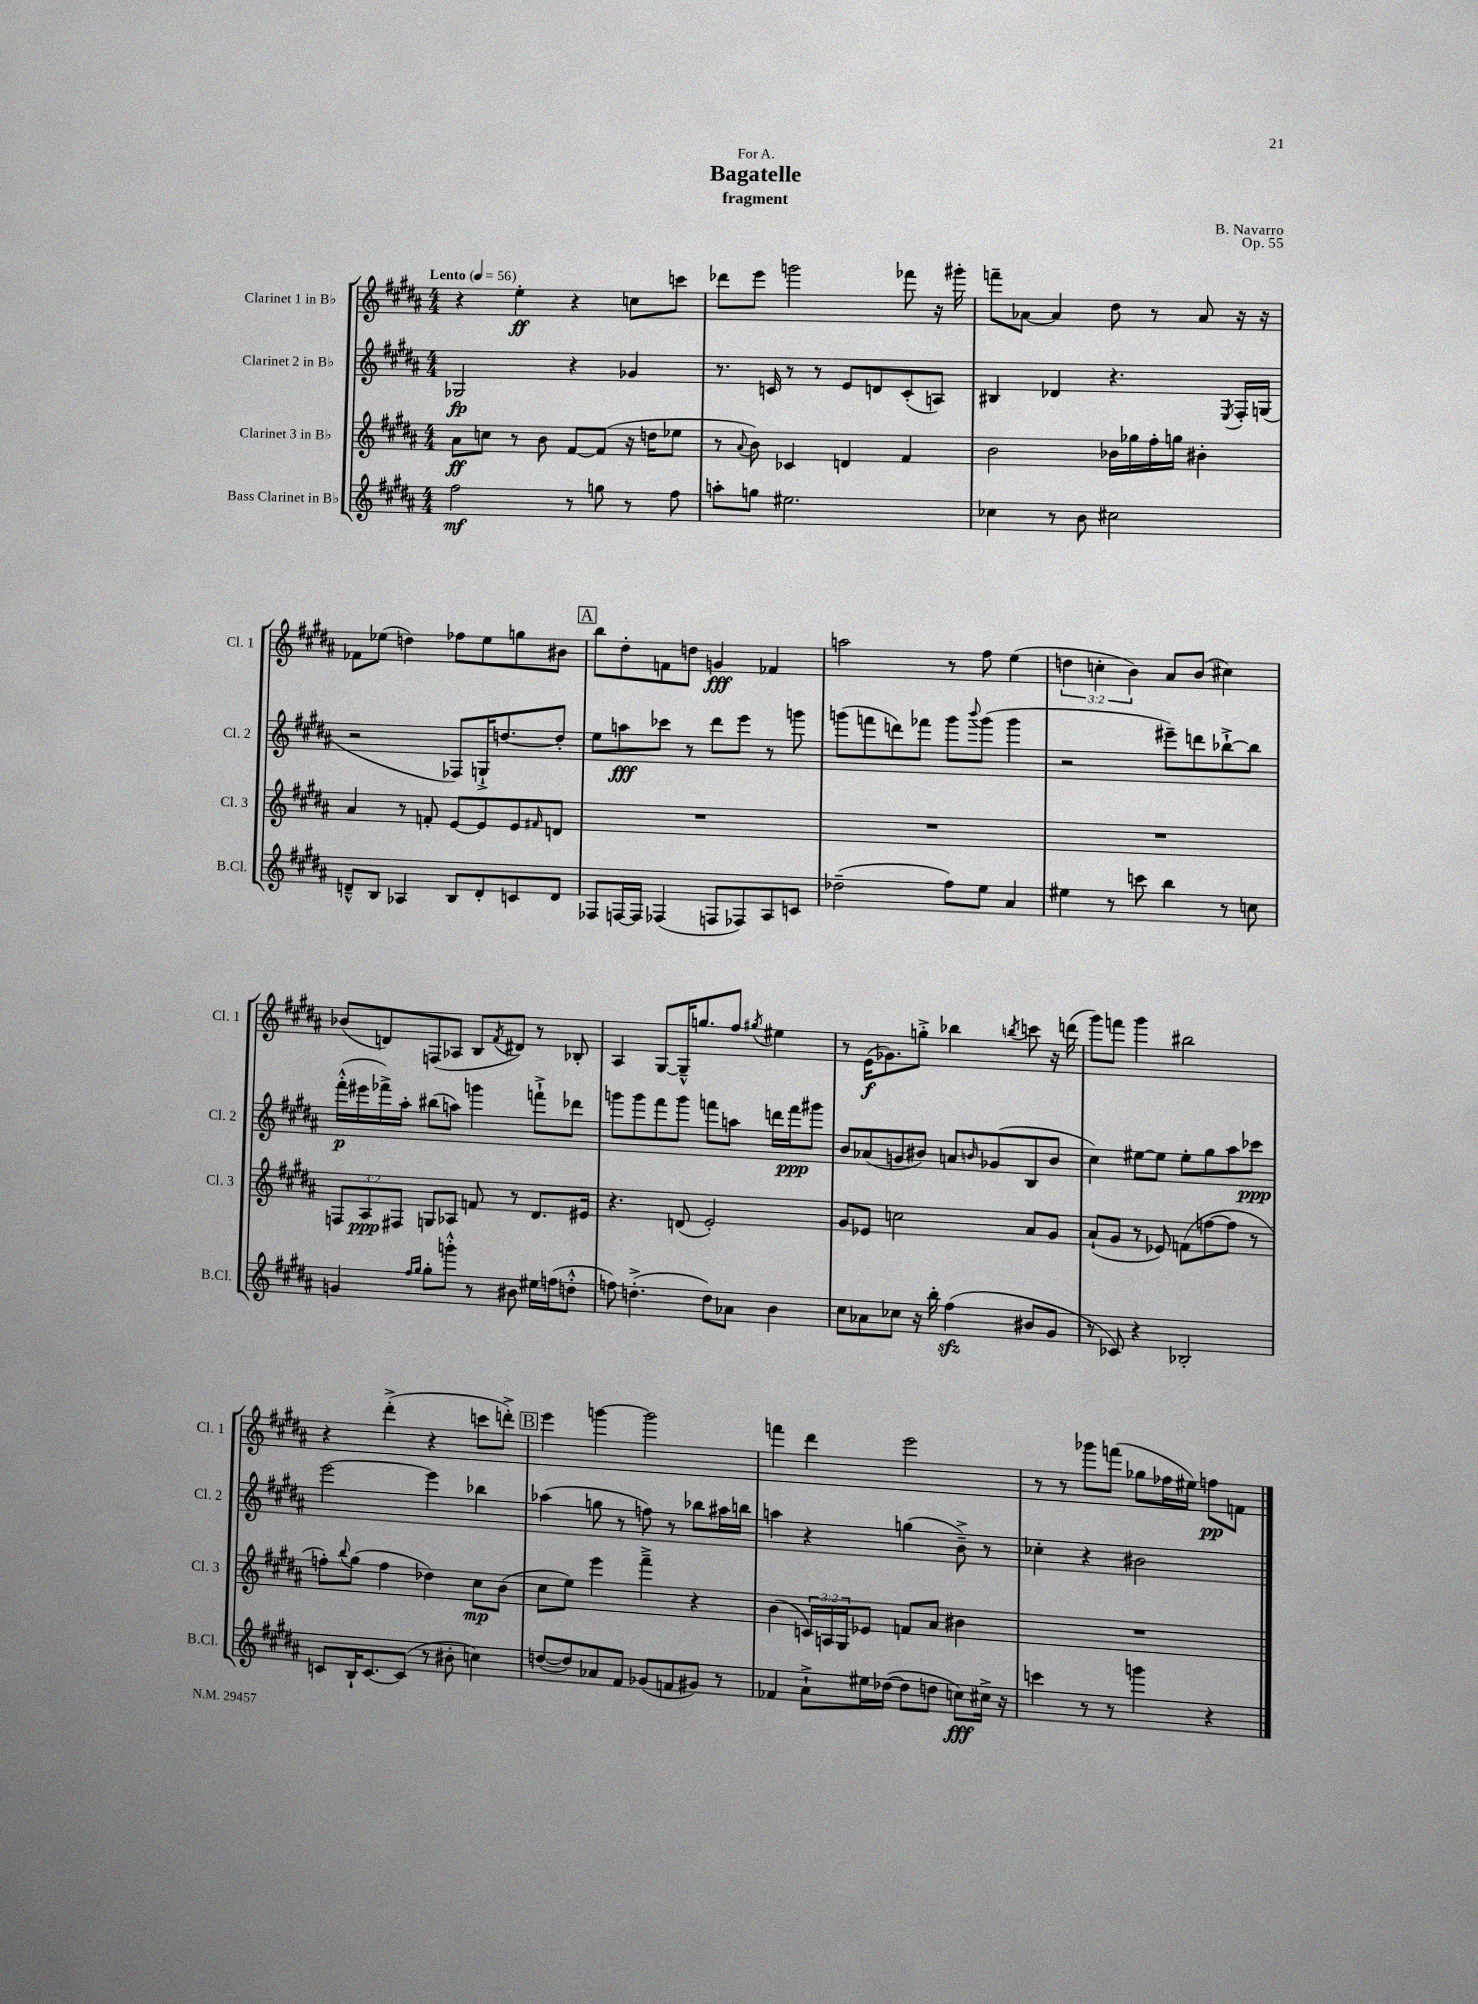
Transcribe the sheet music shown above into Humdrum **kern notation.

**kern	**dynam	**kern	**dynam	**kern	**dynam	**kern	**dynam
*part4	*part4	*part3	*part3	*part2	*part2	*part1	*part1
*staff4	*staff4	*staff3	*staff3	*staff2	*staff2	*staff1	*staff1
*I"Bass Clarinet in B♭	*	*I"Clarinet 3 in B♭	*	*I"Clarinet 2 in B♭	*	*I"Clarinet 1 in B♭	*
*I'B.Cl.	*	*I'Cl. 3	*	*I'Cl. 2	*	*I'Cl. 1	*
*clefG2	*	*clefG2	*	*clefG2	*	*clefG2	*
*k[f#c#g#d#a#]	*	*k[f#c#g#d#a#]	*	*k[f#c#g#d#a#]	*	*k[f#c#g#d#a#]	*
*M4/4	*	*M4/4	*	*M4/4	*	*M4/4	*
*MM56	*	*MM56	*	*MM56	*	*MM56	*
=1	=1	=1	=1	=1	=1	=1	=1
!	!	!	!	!	!	!LO:TX:a:B:t=Lento	!
2ff#\	mf	8a#\L	ff	2G-X/	fp	4r	.
.	.	8ccn\J	.	.	.	.	.
.	.	8r	.	.	.	4ee'\	ff
.	.	8b\	.	.	.	.	.
8r	.	[8f#/L	.	4r	.	4r	.
8ggn\	.	(8f#/J]	.	.	.	.	.
8r	.	16r	.	4g-X/	.	8ccn\L	.
.	.	16ddn\KL	.	.	.	.	.
8ff#\	.	8ee-X\J	.	.	.	8cccn\J	.
=2	=2	=2	=2	=2	=2	=2	=2
8aan'\L	.	8r	.	8.r	.	8ddd-X\L	.
.	.	8qqa#/	.	.	.	.	.
8ggn\J	.	8b\)	.	.	.	8eee\J	.
.	.	.	.	16cn/	.	.	.
2.ee#X\	.	4c-X/	.	8r	.	2gggn\	.
.	.	.	.	8r	.	.	.
.	.	4dn/	.	8e/L	.	.	.
.	.	.	.	8dn/	.	.	.
.	.	4f#/	.	(8c'/	.	8fff-X\	.
.	.	.	.	8An/J)	.	16r	.
.	.	.	.	.	.	16ggg#X'\	.
=3	=3	=3	=3	=3	=3	=3	=3
4cc-X\	.	2b\	.	4B#X/	.	8fffn~\L	.
.	.	.	.	.	.	[8a-X\J	.
8r	.	.	.	4d-X/	.	4a-/]	.
8b\	.	.	.	.	.	.	.
2cc#X\	.	16b-X\LL	.	4.r	.	8dd#\	.
.	.	16gg-X\	.	.	.	.	.
.	.	16ff#'\	.	.	.	8r	.
.	.	16ggn\JJ	.	.	.	.	.
.	.	4b#X'\	.	.	.	8a-/	.
.	.	.	.	8qE/	.	.	.
.	.	.	.	16F#'/LL	.	16r	.
.	.	.	.	(16Gn/JJ	.	16r	.
!!LO:LB:g=z
=4	=4	=4	=4	=4	=4	=4	=4
8dn~^^/L	.	4a#/	.	2r	.	8f-X\L	.
8B/J	.	.	.	.	.	(8ee-X\J	.
4A-X/	.	8r	.	.	.	4ddn\)	.
.	.	8fn'/	.	.	.	.	.
8B/L	.	[8e/L	.	8F-X/L)	.	8ff-X\L	.
8d'/	.	8e/]	.	16Gn`^/K	.	8ee-\	.
.	.	.	.	[8.ddn/	.	.	.
8cn/	.	8e/	.	.	.	8ggn\	.
.	.	16qqf#X/	.	.	.	.	.
8d/J	.	8dn/J	.	8dd'/J]	.	8b#X\J	.
!!LO:REH:place=s1:t=A
=5	=5	=5	=5	=5	=5	=5	=5
8F-X/L	.	1r	.	8ee\L	.	8bb\L	.
[16Fn/L	.	.	.	8aan\	fff	8dd#'\	.
16F/JJ]	.	.	.	.	.	.	.
(4F-X/	.	.	.	8ccc-X\J	.	8fn\	.
.	.	.	.	8r	.	8ddn\J	.
8Fn/L	.	.	.	8ddd#\L	.	4gn/	fff
8F-X/)	.	.	.	8eee\J	.	.	.
8A#/	.	.	.	8r	.	4f-X/	.
8cn/J	.	.	.	8gggn\	.	.	.
=6	=6	=6	=6	=6	=6	=6	=6
(2dd-X~\	.	1r	.	(8gggn\L	.	2aan\	.
.	.	.	.	8fffn\	.	.	.
.	.	.	.	8dddn\)	.	.	.
.	.	.	.	8fff-X\J	.	.	.
8ff#\L)	.	.	.	8ggg\L	.	8r	.
.	.	.	.	8qqbbb/	.	.	.
8ee\J	.	.	.	(8ggg\J	.	8ff#\	.
4a#/	.	.	.	4ggg\	.	(4ee\	.
=7	=7	=7	=7	=7	=7	=7	=7
4ee#X\	.	1r	.	2r	.	6ddn\	.
.	.	.	.	.	.	6ccn'\	.
8r	.	.	.	.	.	.	.
.	.	.	.	.	.	6b\)	.
8cccn\	.	.	.	.	.	.	.
4bb\	.	.	.	8eee#X~\L)	.	8a#/L	.
.	.	.	.	8dddn\	.	(8b/J	.
8r	.	.	.	[8bb-X`^\	.	4cc#X\)	.
8ccn\	.	.	.	8bb-\J]	.	.	.
!!LO:LB:g=z
=8	=8	=8	=8	=8	=8	=8	=8
4gn/	.	12Fn/L	.	(16fff#'^^\LL	p	(8b-X/L	.
.	.	.	.	16eee#X\	.	.	.
.	.	12A#/	ppp	.	.	.	.
.	.	.	.	16fff-X^\)	.	8dn/)	.
.	.	12F#X/J	.	.	.	.	.
.	.	.	.	16aa#'\JJ	.	.	.
16qqff#/LL	.	.	.	.	.	.	.
16qqgg#/JJ	.	.	.	.	.	.	.
8gg#'\L	.	8Gn/L	.	(8bb#X\L	.	(8Fn/	.
8gggn'^^\J	.	8A-X/J	.	8aan\J)	.	8A-X/J	.
8r	.	8fn/	.	4gggn\	.	8B/L	.
.	.	.	.	.	.	8qf#/	.
8b#X\	.	8r	.	.	.	8d#X/J)	.
16ee#X\LL	.	8.d#/L	.	8fffn`^\L	.	8r	.
(16ffn\J	.	.	.	.	.	.	.
8ddn'^^\J	.	.	.	8ddd-X\J	.	8B-X'/	.
.	.	16e#X/Jk	.	.	.	.	.
=9	=9	=9	=9	=9	=9	=9	=9
8ffn\)	.	4.r	.	8gggn\L	.	4A#/	.
(4.ddn'^\	.	.	.	8ggg\	.	.	.
.	.	.	.	8fff#\	.	[8G#/L	.
.	.	(8dn/	.	8ggg\J	.	16G#~^^/K]	.
.	.	.	.	.	.	8.ggn/	.
8dd\L)	.	2e'/)	.	8fffn\L	.	.	.
8a-X\J	.	.	.	8aan\J	.	8ff#/J	.
.	.	.	.	.	.	8qgg#X/	.
4b\	.	.	.	16dddn\LL	.	4ee#X\	.
.	.	.	.	16fff\J	ppp	.	.
.	.	.	.	8ggg#X\J	.	.	.
=10	=10	=10	=10	=10	=10	=10	=10
8cc#\L	.	8g#/L	.	8b/L	.	8r	.
8a-X\	.	8e-X/J	.	(8a-X/	.	(16e\KL	f
.	.	.	.	.	.	8.g-X\)	.
8cc-X\J	.	2ccn\	.	8gn/	.	.	.
16r	.	.	.	8b#X/J)	.	8ggn'^\J	.
16bb'\	.	.	.	.	.	.	.
(4ff#zz\	.	.	.	8an/L	.	4bb-X\	.
.	.	.	.	16qqbn/	.	.	.
.	.	.	.	(8g-X/	.	.	.
.	.	.	.	.	.	8qbbn/	.
8b#X/L	.	8a#/L	.	8B/	.	8cccn\	.
8g#/J	.	8g#/J	.	8b/J	.	16r	.
.	.	.	.	.	.	(16dddn\	.
=11	=11	=11	=11	=11	=11	=11	=11
8r	.	(8a#`/L	.	4cc#\)	.	8ggg#\L)	.
8c-X/)	.	8g#/J	.	.	.	8fffn\J	.
4r	.	8r	.	[8ee#X\L	.	4ggg#\	.
.	.	8e-X/)	.	8ee#\J]	.	.	.
2B-X'/	.	(8fn\L	.	8ee#'\L	.	2bb#X\	.
.	.	[8ffn\	.	8gg#\	.	.	.
.	.	8ff\J]	.	8aa#\	.	.	.
.	.	8r	.	8ccc-X\J	ppp	.	.
!!LO:LB:g=z
=12	=12	=12	=12	=12	=12	=12	=12
8cn/L	.	8ffn'\L)	.	[2eee\	.	4r	.
.	.	8qqbb/	.	.	.	.	.
16B`/K	.	(8gg#\J	.	.	.	.	.
[8.c/	.	.	.	.	.	.	.
.	.	4ff\	.	.	.	(4ddd#'^\	.
(8c/J]	.	.	.	.	.	.	.
8r	.	4dd-X\)	.	4eee\]	.	4r	.
8b#X'\	.	.	.	.	.	.	.
4ccn\)	.	8cc#\L	mp	4bb-X\	.	8cccn\L	.
.	.	(8b\J	.	.	.	8dddn'^\J)	.
!!LO:REH:place=s1:t=B
=13	=13	=13	=13	=13	=13	=13	=13
([8ddn/L	.	8cc#\L	.	(4aa-X\	.	4eee\	.
8dd/])	.	8ee\J)	.	.	.	.	.
8a-X/	.	4eee\	.	8ggn\	.	[4gggn\	.
8f#/J	.	.	.	8r	.	.	.
(8g-X/L	.	4fff#~^\	.	8ffn\)	.	2ggg\]	.
8fn/	.	.	.	8r	.	.	.
8g#X/J)	.	4r	.	8bb-X\L	.	.	.
8r	.	.	.	16aa#X\L	.	.	.
.	.	.	.	16bbn\JJ	.	.	.
=14	=14	=14	=14	=14	=14	=14	=14
4f-X/	.	(4b\	.	4aan\	.	4fffn\	.
8a#`^\L	.	24cn/LL)	.	4r	.	4ddd#\	.
.	.	24An/	.	.	.	.	.
.	.	24G#/J	.	.	.	.	.
16ee#X\L	.	8e-X/J	.	.	.	.	.
([16dd-X\JJ	.	.	.	.	.	.	.
8dd-\L]	.	8fn/L	.	(4ggn\	.	2eee\	.
8ddn\J	.	8a#/J	.	.	.	.	.
8ccn\L)	fff	4b#X\	.	8b~^\)	.	.	.
16cc#X^\Jk	.	.	.	8r	.	.	.
16r	.	.	.	.	.	.	.
=15	=15	=15	=15	=15	=15	=15	=15
4cccn\	.	1r	.	4cc-X'\	.	8r	.
.	.	.	.	.	.	8r	.
8r	.	.	.	4r	.	8ggg-X\L	.
8r	.	.	.	.	.	(8fffn\J	.
4gggn\	.	.	.	2b#X\	.	8gg-X\L	.
.	.	.	.	.	.	16ff-X\L	.
.	.	.	.	.	.	16ee#X\JJ)	.
4r	.	.	.	.	.	8ffn\L	pp
.	.	.	.	.	.	8fn\J	.
==	==	==	==	==	==	==	==
*-	*-	*-	*-	*-	*-	*-	*-
